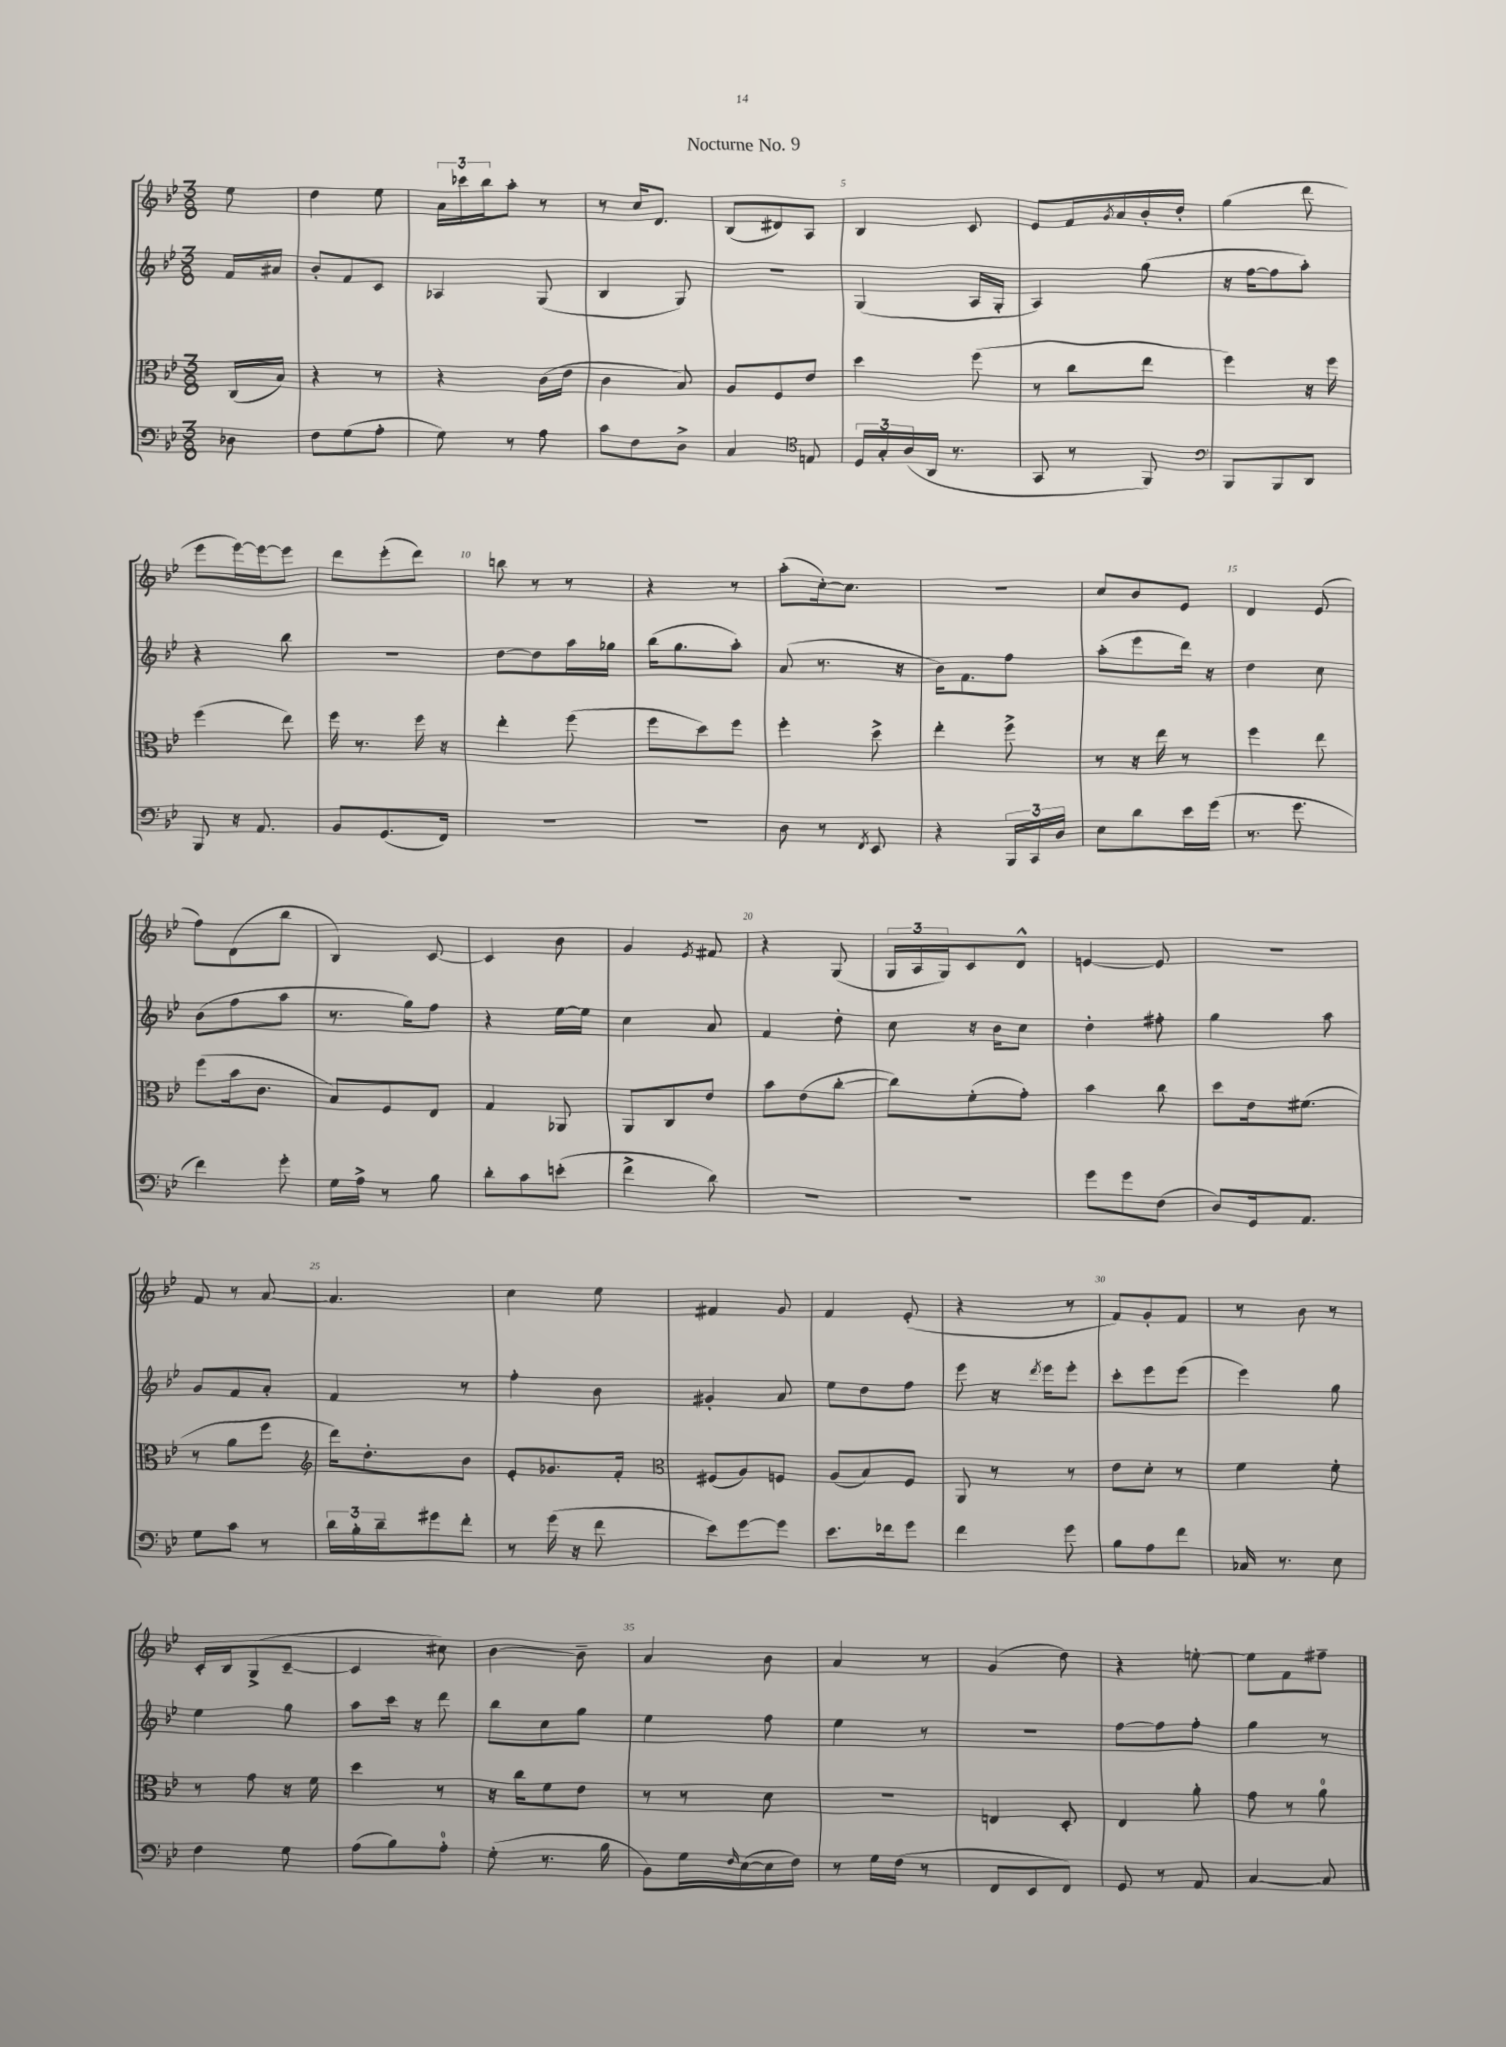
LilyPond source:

\header { title = "Nocturne No. 9" }
<<
\new StaffGroup <<
\new Staff = "s0" {
    \clef treble \key bes \major \numericTimeSignature \time 3/8 \partial 8
    ees''8 |
    d''4 ees''8 |
    \tuplet 3/2 { a'16 ces'''16 bes''16 } a''8-. r8 |
    r8 c''16 d'8. |
    bes8( dis'8) a8 |
    bes4 c'8 |
    ees'8 f'16 \acciaccatura { g'8 } a'16 bes'16-. d''16-. |
    g''4( d'''8 |
    ees'''8 ees'''16~) ees'''16~ ees'''8 |
    d'''8 ees'''8-.( d'''8) |
    b''8 r8 r8 |
    r4 r8 |
    a''8-.( c''16~-.) c''8. |
    r4. |
    c''8 bes'8 ees'8 |
    d'4 ees'8( |
    f''8) d'8( bes''8 |
    bes4) c'8~ |
    c'4 bes'8 |
    g'4 \acciaccatura { ees'8 } fis'8 |
    r4 g8( |
    \tuplet 3/2 { g16 a16 g16) } c'8 d'8-^ |
    e'4~ e'8 |
    R4. |
    f'8 r8 a'8~ |
    a'4. |
    c''4 ees''8 |
    fis'4 g'8 |
    f'4 ees'8-.( |
    r4 r8 |
    f'8) g'8-. f'8 |
    r8 bes'8 r8 |
    c'16-. bes16 g8->( c'8~-- |
    c'4 cis''8) |
    bes'4~ bes'8-- |
    a'4 bes'8 |
    a'4 r8 |
    g'4( d''8) |
    r4 e''8~-. |
    e''8 f'8 fis''8-- \bar "|." |
}
\new Staff = "s1" {
    \clef treble \key bes \major \numericTimeSignature \time 3/8 \partial 8
    f'16 ais'16 |
    bes'8-. f'8 c'8 |
    aes4 g8( |
    bes4 g8) |
    R4. |
    g4( a16 g16-. |
    a4) g''8( |
    r16 f''16~ f''8 a''8-.) |
    r4 bes''8 |
    R4. |
    d''8~ d''8 a''16 ges''16 |
    bes''16( g''8. a''8-.) |
    a'8( r8. r16 |
    bes'16) f'8. f''8 |
    a''8-.( ees'''8 d'''16) r16 |
    d''4 c''8 |
    bes'8( f''8 a''8 |
    r8. g''16) f''8 |
    r4 ees''16~ ees''16 |
    c''4 a'8 |
    f'4 d''8-. |
    c''8 r16 bes'16 c''8 |
    d''4-. fis''8-. |
    g''4 a''8 |
    g'8 f'8 a'8-. |
    f'4 r8 |
    f''4-. bes'8 |
    gis'4-. a'8 |
    ees''8 d''8 f''8 |
    ees'''8 r16 \acciaccatura { d'''8 } ees'''16 ees'''8-. |
    c'''8-. ees'''8 ees'''8( |
    ees'''4) g''8 |
    ees''4 g''8 |
    a''8 c'''16 r16 d'''8 |
    bes''8 c''8 g''8 |
    ees''4 f''8 |
    ees''4 r8 |
    R4. |
    f''8~ f''8 f''8-. |
    g''4 r8 \bar "|." |
}
\new Staff = "s2" {
    \clef alto \key bes \major \numericTimeSignature \time 3/8 \partial 8
    c16( bes16) |
    r4 r8 |
    r4 c'16( ees'16 |
    c'4 bes8) |
    a8 f8 ees'8 |
    d''4 f''8( |
    r8 c''8 ees''8 |
    f''4) r16 f''16 |
    f''4( ees''8) |
    f''16 r8. f''16 r16 |
    ees''4-. f''8( |
    f''8 d''8) f''8 |
    f''4-. d''8-> |
    ees''4-. f''8-> |
    r8 r16 ees''16 r8 |
    f''4 ees''8 |
    f''8( bes'16 c'8. |
    bes8) f8 ees8 |
    g4 aes,8 |
    a,8 c8 ees'8 |
    bes'8 ees'8( c''8~-. |
    c''8) f'8-.( g'8-.) |
    bes'4 c''8 |
    d''8 ees'16 fis'8.( |
    r8 a'8 f''8 |
    \clef treble d'''16) d''8.-. bes'8 |
    ees'8-. ges'8. f'16-. |
    \clef alto fis8( a8) f8 |
    a8( bes8) f8 |
    a,8 r8 r8 |
    ees'8 d'8-. r8 |
    f'4 f'8-. |
    r8 g'8 r16 f'16 |
    d''4 r8 |
    r16 c''16 f'8 ees'8 |
    r8 r8 d'8 |
    R4. |
    e4 d8-. |
    ees4 a'8-. |
    g'8 r8 a'8-0 \bar "|." |
}
\new Staff = "s3" {
    \clef bass \key bes \major \numericTimeSignature \time 3/8 \partial 8
    des8 |
    f8 g8( a8-. |
    g8) r8 a8 |
    c'8 f8 d8-> |
    c4 \clef tenor e8 |
    \tuplet 3/2 { d16 g16-. a16( } a,16 r8. |
    g,8 r8 f,8) |
    \clef bass bes,,8 bes,,8 d,8 |
    bes,,8 r16 a,8. |
    bes,8 g,8.( f,16) |
    R4. |
    R4. |
    d8 r8 \acciaccatura { f,8 } ees,8 |
    r4 \tuplet 3/2 { bes,,16 c,16 d16 } |
    ees8 d'8 ees'16 g'16( |
    r8. g'8. |
    f'4) g'8-. |
    g16 a16-> r8 bes8 |
    d'8-. c'8 e'8-.( |
    f'4-> d'8) |
    R4. |
    R4. |
    g'8 g'8 f8( |
    d8) g,16 a,8. |
    g8 c'8 r8 |
    \tuplet 3/2 { d'16 bes16-. d'16-- } gis'8 f'8-. |
    r8 g'16( r16 f'8 |
    ees'8) g'8~ g'8 |
    ees'8. fes'16 g'8 |
    f'4 g'8 |
    bes8 a8 f'8 |
    ces16 r8. ees8 |
    f4 g8 |
    a8( bes8) a8-0-. |
    g8-.( r8. bes16 |
    bes,8) g16 \grace { f16 } ees16~( ees16 f16) |
    r8 g16 f16( r8 |
    f,8 ees,8 f,8) |
    g,8 r8 a,8 |
    c4~ c8 \bar "|." |
}
>>
>>
\layout { \context { \Score \override BarNumber.break-visibility = ##(#f #t #t) barNumberVisibility = #(every-nth-bar-number-visible 5) } }
